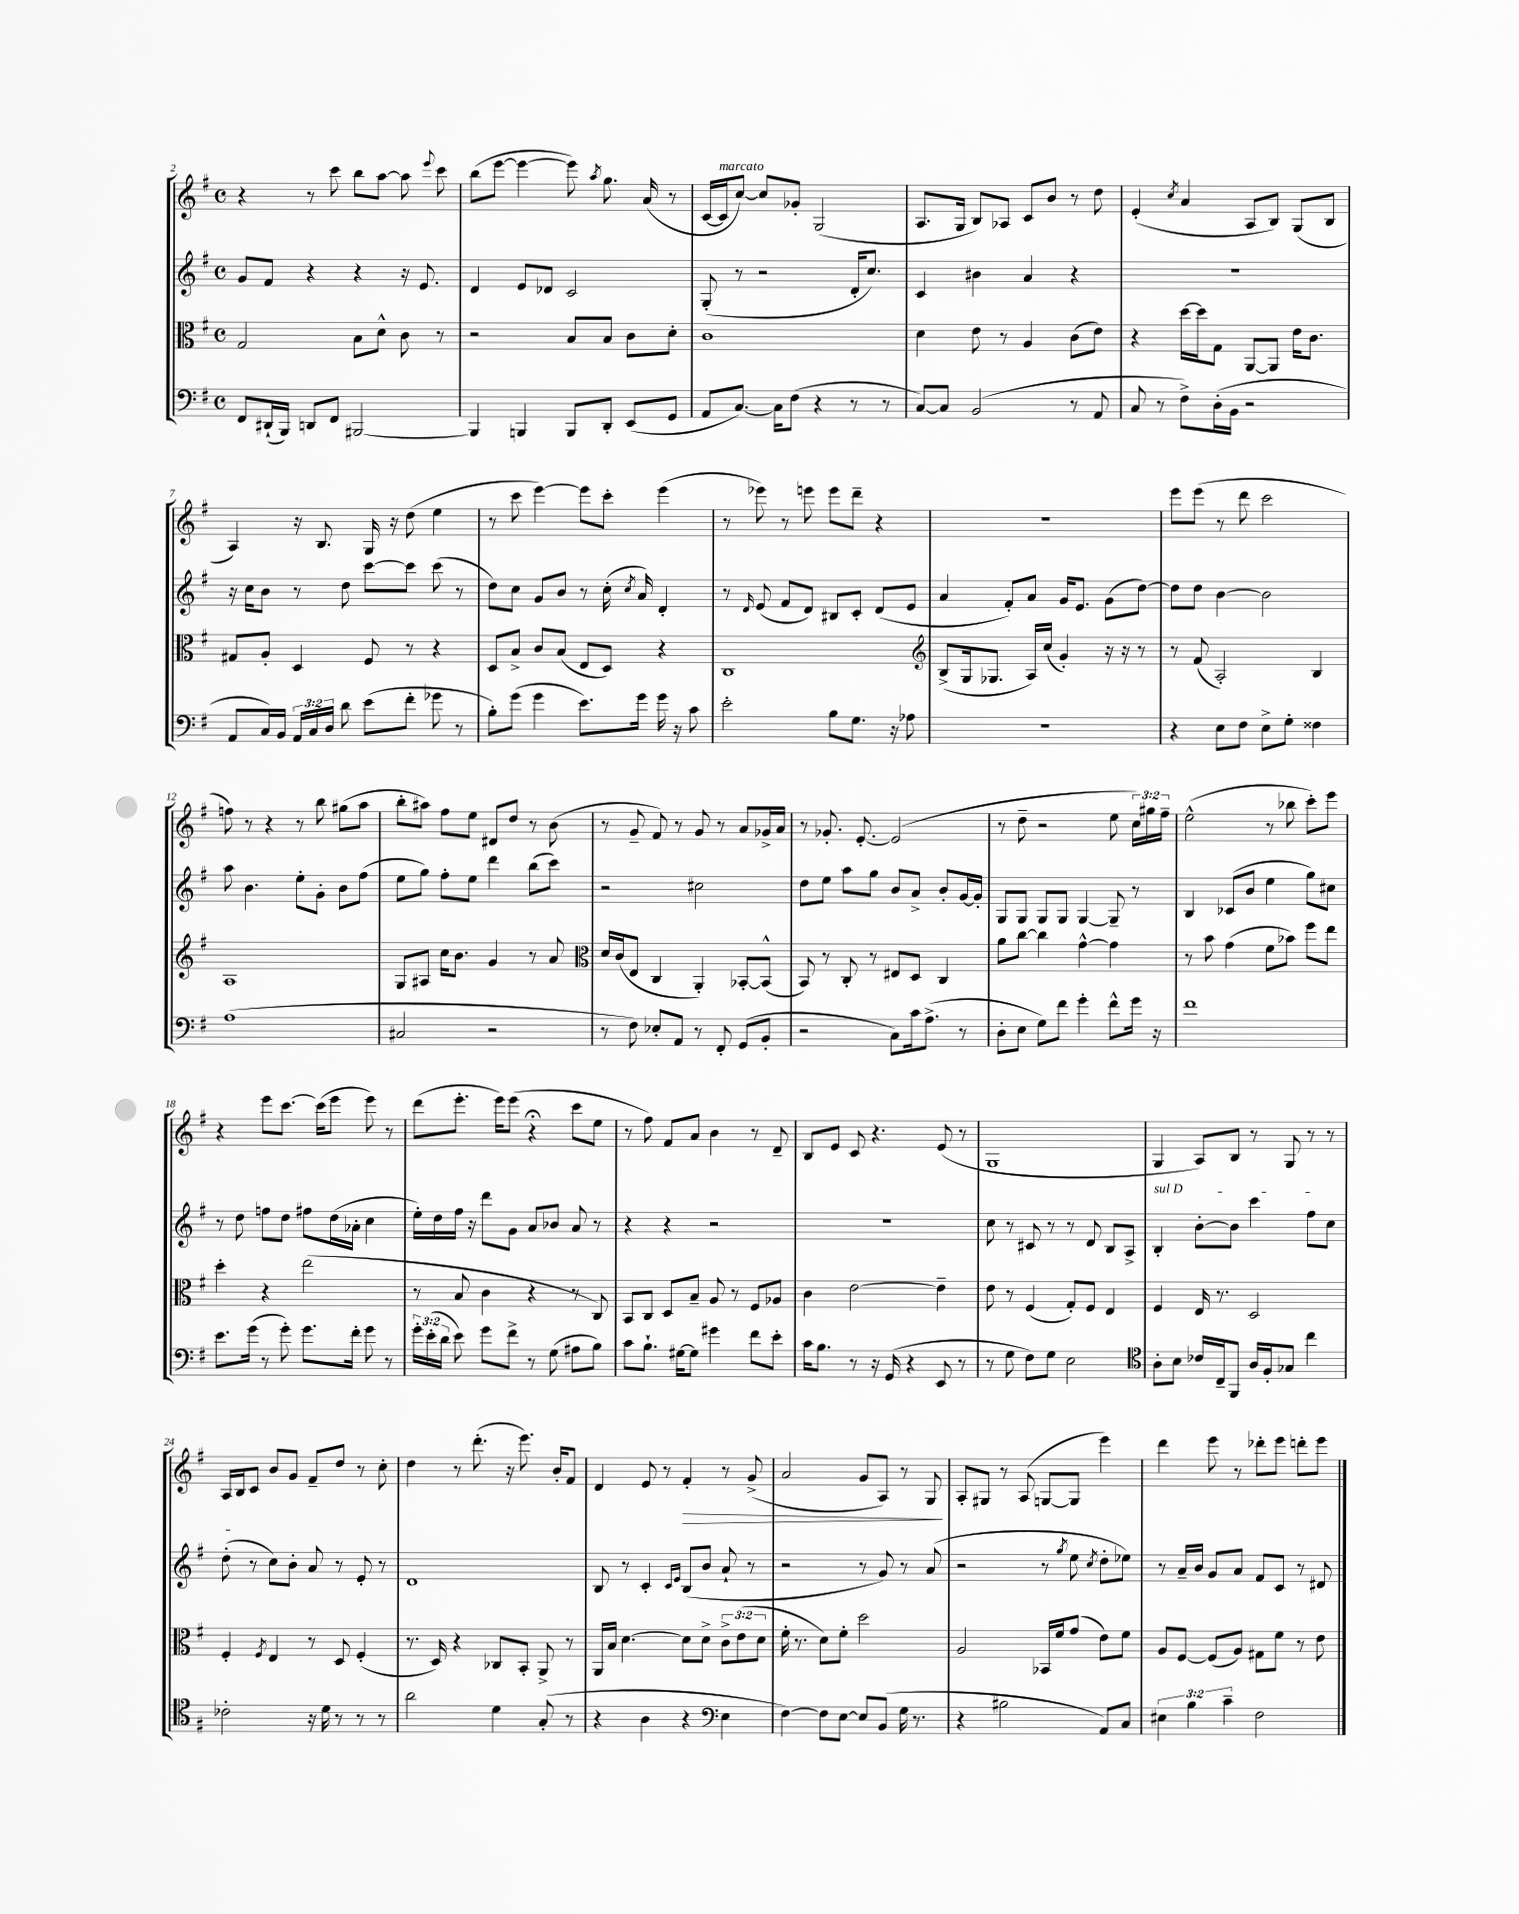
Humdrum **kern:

**kern	**kern	**kern	**kern	**dynam
*part4	*part3	*part2	*part1	*part1
*staff4	*staff3	*staff2	*staff1	*staff1
*clefF4	*clefC3	*clefG2	*clefG2	*
*k[f#]	*k[f#]	*k[f#]	*k[f#]	*
*M4/4	*M4/4	*M4/4	*M4/4	*
*met(c)	*met(c)	*met(c)	*met(c)	*
=2	=2	=2	=2	=2
8FF#/L	2G/	8g/L	4r	.
(16DD#X`/L	.	8f#/J	.	.
16BBB/JJ)	.	.	.	.
8DDn/L	.	4r	8r	.
8FF#/J	.	.	8ccc\	.
[2BBB#X/	8B\L	4r	8bb\L	.
.	8d^^\J	.	[8aa\J	.
.	8c\	16r	8aa\]	.
.	.	8.e/	.	.
.	.	.	8qqeee/	.
.	8r	.	8ccc\	.
=3	=3	=3	=3	=3
4BBB#/]	2r	4d/	(8bb\L	.
.	.	.	[8eee\J	.
4BBBn/	.	8e/L	4eee\_	.
.	.	8d-X/J	.	.
8BBB/L	8B/L	2c/	8eee\])	.
.	.	.	8qaa/	.
8DD'/J	8B/J	.	8.gg\	.
(8EE/L	8c\L	.	.	.
.	.	.	(16a/	.
8GG/J	8d'\J	.	8r	.
=4	=4	=4	=4	=4
8AA/L	1c	(8G'/	[16c/LL	.
!	!	!	!LO:TX:a:i:t=marcato	!
.	.	.	16c/J]	.
[8.C/J)	.	8r	[8cc/J)	.
.	.	2r	8cc/L]	.
16C\KL]	.	.	.	.
(8F#\J	.	.	8g-X'/J	.
4r	.	.	(2G/	.
8r	.	16d'/KL	.	.
.	.	8.cc/J)	.	.
8r	.	.	.	.
=5	=5	=5	=5	=5
[8C/L)	4d\	4c/	8.A/L	.
8C/J]	.	.	.	.
.	.	.	16G/Jk	.
(2BB/	8e\	4b#X\	8B/L)	.
.	8r	.	8A-X/J	.
.	4A/	4a/	8c/L	.
.	.	.	8b/J	.
8r	(8c\L	4r	8r	.
8AA/	8e\J)	.	8dd\	.
=6	=6	=6	=6	=6
8C/	4r	1r	(4e'/	.
8r	.	.	.	.
.	.	.	8qcc/	.
8F#^\L)	[16dd\LL	.	4a/	.
.	16dd\J]	.	.	.
(16D'\L	8G\J	.	.	.
16BB\JJ	.	.	.	.
2r	[8AA/L	.	8A/L	.
.	8AA/J]	.	8B/J)	.
.	16e\KL	.	(8G/L	.
.	8.c\J	.	.	.
.	.	.	8B/J	.
!!LO:LB:g=z
=7	=7	=7	=7	=7
8AA/L	8G#X/L	16r	4A/)	.
.	.	16cc\KL	.	.
16C/L)	8A'/J	8b\J	.	.
16BB/JJ	.	.	.	.
24AA/LL	4D/	8r	16r	.
24C/	.	.	.	.
.	.	.	8.B/	.
24D/JJ	.	.	.	.
8d\	.	8dd\	.	.
(8e\L	8F#/	[8ccc\L	16G/	.
.	.	.	16r	.
8f#'\J	8r	8ccc\J]	(8dd\	.
8g-X\	4r	(8ccc\	4ee\	.
8r	.	8r	.	.
=8	=8	=8	=8	=8
8B'\L)	8D/L	8dd\L)	8r	.
(8g\J	8B^/J	8cc\J	8ccc\	.
4g\	8c/L	8g/L	[4eee\)	.
.	(8B/J	8b/J	.	.
8.e\L)	8E/L	8r	8eee\L]	.
.	8D/J)	(16cc'\	8ccc'\J	.
.	.	8qcc/	.	.
16g\Jk	.	16a/)	.	.
16g\	4r	4d'/	(4eee\	.
16r	.	.	.	.
8c\	.	.	.	.
=9	=9	=9	=9	=9
2e'\	1C	8r	8r	.
.	.	16qqd/	.	.
.	.	(8e/	8eee-X\)	.
.	.	8f#/L	8r	.
.	.	8d/J)	8eeen\	.
8B\L	.	8B#X/L	8eee\L	.
8.G\J	.	8c'/J	8ddd~\J	.
.	.	(8d/L	4r	.
16r	.	.	.	.
8A-X\	.	8e/J	.	.
=10	=10	=10	=10	=10
*	*clefG2	*	*	*
1r	(8B^/L	4a/	1r	.
.	16G/k	.	.	.
.	8.G-X/J	.	.	.
.	.	8f#'/L)	.	.
.	16A/LL)	8a/J	.	.
.	(16cc/JJ	.	.	.
.	4g'/)	16g/KL	.	.
.	.	8.e/J	.	.
.	16r	(8g\L	.	.
.	16r	.	.	.
.	8r	[8dd\J)	.	.
=11	=11	=11	=11	=11
4r	8r	8dd\L]	8eee\L	.
.	(8f#/	8dd\J	(8eee\J	.
8E\L	2A'/)	[4b\	8r	.
8F#\J	.	.	8ddd\	.
8E^\L	.	2b\]	2ccc\	.
8G'\J	.	.	.	.
4F##X\	4B/	.	.	.
!!LO:LB:g=z
=12	=12	=12	=12	=12
(1A	1A	8aa\	8ffn\)	.
.	.	4.b\	8r	.
.	.	.	4r	.
.	.	8ee'\L	8r	.
.	.	8g'\J	8bb\	.
.	.	8b\L	(8gg#X\L	.
.	.	(8ff#\J	8aa\J	.
=13	=13	=13	=13	=13
2C#X/	8G/L	8ee\L	8bb'\L	.
.	8A#X/J	8gg\J)	8aa#X\J)	.
.	16cc\KL	8ff#'\L	8ff#\L	.
.	8.b\J	.	.	.
.	.	8ee\J	8ee\J	.
2r	4g/	4ddd\	8d#X/L	.
.	.	.	8dd/J	.
.	8r	(8bb\L	8r	.
.	8a/	8ccc\J)	(8b\	.
=14	=14	=14	=14	=14
*	*clefC3	*	*	*
8r	16d/LL	2r	8r	.
.	(16c/J	.	.	.
8F#\)	8E/J	.	8g~/	.
8E-X'/L	4C/	.	8f#/)	.
8AA/J	.	.	8r	.
8r	4AA'/)	2cc#X\	8g/	.
8FF#'/	.	.	8r	.
(8GG/L	[8BB-X'/L	.	8a/L	.
8BB'/J	(8BB-^^/J]	.	16g-X^/L	.
.	.	.	16a/JJ	.
=15	=15	=15	=15	=15
2r	8BB/)	8dd\L	8r	.
.	8r	8ee\J	8.g-X'/	.
.	8C'/	8aa\L	.	.
.	.	.	[8.e'/	.
.	8r	8gg\J	.	.
8C\L)	8E#X/L	8b/L	(2e/]	.
16c\k	8D/J	8a^/J	.	.
(8.A^\J	.	.	.	.
.	4C/	8b'/L	.	.
8r	.	[16g/L	.	.
.	.	16g'/JJ]	.	.
=16	=16	=16	=16	=16
8D'\L	8a\L	8G/L	8r	.
8E\J	[8cc\J	8G/J	8dd~\	.
8G\L)	4cc\]	8G/L	2r	.
8f#\J	.	8G/J	.	.
4g'\	[4g^^\	[4G/	.	.
8f#^^\L	4g\]	8G~/]	8ee\	.
16g\Jk	.	8r	24cc\LL)	.
.	.	.	24gg#X\	.
16r	.	.	.	.
.	.	.	24ff#~\JJ	.
=17	=17	=17	=17	=17
1f#	8r	4B/	(2ee^^\	.
.	8b\	.	.	.
.	(4g\	(8c-X/L	.	.
.	.	8b/J	.	.
.	8f#\L	4ee\	8r	.
.	8b-X\J)	.	8bb-X\	.
.	8ff#\L	8gg\L)	8ccc'\L)	.
.	8ee\J	8cc#X\J	8eee\J	.
!!LO:LB:g=z
=18	=18	=18	=18	=18
8.e\L	4dd'\	8r	4r	.
.	.	8dd\	.	.
(16g\Jk	.	.	.	.
8r	4r	8ffn\L	8eee\L	.
8g'\)	.	8dd\J	[8.ccc\J	.
8.g\L	(2ee\	8ff#X\L	.	.
.	.	.	(16ccc\KL]	.
.	.	(16dd\L	8eee\J	.
16f#'\Jk	.	16a-X'\JJ	.	.
8g\	.	4cc\	8eee\)	.
8r	.	.	8r	.
=19	=19	=19	=19	=19
24g'\LL	8r	16ee'\LL)	(8ddd\L	.
(24e'\	.	.	.	.
.	.	16dd\	.	.
24d\JJ	.	.	.	.
8e\)	8B/	16ff#\JJ	8.eee'\J	.
.	.	16r	.	.
8g\L	4c\	8ddd\L	.	.
.	.	.	16eee\KL)	.
8f#^\J	.	8g\J	(8eee\J	.
8r	4r	8a/L	4r;<	.
(8G\	.	8b-X/J	.	.
8A#X\L	8r	8a/	8ccc\L	.
8B\J)	8C/)	8r	8ee\J	.
=20	=20	=20	=20	=20
8c\L	8BB/L	4r	8r	.
8.B`\J	8C/J	.	8ff#\)	.
.	8D/L	4r	8f#/L	.
[16G#X\KL	.	.	.	.
8G#\J]	8B~/J	.	8a/J	.
4g#X\	8A/	2r	4b\	.
.	8r	.	.	.
8f#\L	8F#/L	.	8r	.
8e'\J	8A-X/J	.	8d~/	.
=21	=21	=21	=21	=21
16c\KL	4c\	1r	8B/L	.
8.B\J	.	.	.	.
.	.	.	8e/J	.
8r	[2e\	.	8c/	.
16r	.	.	4.r	.
(16GG/	.	.	.	.
4r	.	.	.	.
8EE/	4e~\]	.	(8e/	.
8r	.	.	8r	.
=22	=22	=22	=22	=22
8r	8e\	8cc\	1G	.
8G\	8r	8r	.	.
8F#\L)	(4F#/	8c#X/	.	.
8G\J	.	8r	.	.
2E\	8G'/L)	8r	.	.
.	8F#/J	8d/	.	.
.	4E/	8B/L	.	.
.	.	8A^/J	.	.
=23	=23	=23	=23	=23
*clefC4	*	*	*	*
!	!	!LO:TX:a:i:t=sul D	!	!
8A'\L	4F#/	4B'/	4G/	.
8B\J	.	.	.	.
16c-X/LL	16E/	[8b'\L	8A/L)	.
16C~/J	8.r	.	.	.
8FF#/J	.	8b\J]	8B/J	.
16A/LL	2D/	4ccc\	8r	.
16F#'/J	.	.	.	.
8G-X/J	.	.	8G/	.
4cc\	.	8ff#\L	8r	.
.	.	8cc\J	8r	.
!!LO:LB:g=z
=24	=24	=24	=24	=24
2c-X'\	4F#'/	(8dd'\	16A/LL	.
.	.	.	16B/J	.
.	.	8r	8c/J	.
.	8qF#/	.	.	.
.	4E/	8cc\L)	8b/L	.
.	.	8b'\J	8g/J	.
16r	8r	8a/	8f#~/L	.
16d\	.	.	.	.
8r	8D/	8r	8dd/J	.
8r	(4F#'/	8e'/	8r	.
8r	.	8r	8cc'\	.
=25	=25	=25	=25	=25
2a\	8.r	1d	4dd\	.
.	16D/)	.	.	.
.	4r	.	8r	.
.	.	.	(8.ddd'\	.
4d\	8C-X/L	.	.	.
.	.	.	16r	.
.	8BB'/J	.	8.eee\)	.
(8G'/	8AA^/	.	.	.
.	.	.	16b'/KL	.
8r	8r	.	8f#/J	.
=26	=26	=26	=26	=26
4r	16AA/LL	8B/	4d/	.
.	16B/JJ	.	.	.
.	[4.d\	8r	.	.
4A\	.	4c'/	8e/	.
.	.	.	8r	.
.	.	16qqc/LL	.	.
.	.	16qqe/JJ	.	.
!	!	!	!	!LO:HP:b
4r	8d\L]	(8B/L	4f#'/	>
.	8d^\J	8b/J	.	.
*clefF4	*	*	*	*
4E\	12c^\L	8a`/	8r	.
.	(12e\	.	.	.
.	.	8r	(8g^/	.
.	12d\J	.	.	.
=27	=27	=27	=27	=27
[4F#\)	16f#'\	2r	2a/	.
.	8.r	.	.	.
8F#\L]	8d\L)	.	.	.
[8E\J	8f#'\J	.	.	.
8E/L]	2dd\	8r	8g/L	.
(8BB/J	.	8g/)	8A/J)	.
16G\	.	8r	8r	.
8.r	.	.	.	.
.	.	(8a/	8G/	.
.	.	.	.	]
=28	=28	=28	=28	=28
4r	2A/	2r	8A'/L	.
.	.	.	8G#X/J	.
2B#X\	.	.	8r	.
.	.	.	(8A/	.
.	16BB-X/LL	8r	[8Gn/L	.
.	16f#/J	.	.	.
.	.	8qgg/	.	.
.	(8g/J	8ee\	8G/J]	.
.	.	8qcc/	.	.
8AA/L)	8e\L)	8dd'\L	4eee\)	.
8C/J	8f#\J	8ee-X\J)	.	.
=29	=29	=29	=29	=29
6E#X\	8A/L	8r	4ddd\	.
.	[8F#/J	16a~/LL	.	.
6B\	.	.	.	.
.	.	16b/JJ	.	.
.	(8F#/L]	8g/L	8eee\	.
6c~\	.	.	.	.
.	8A/J)	8a/J	8r	.
2F#\	8G#X\L	8f#/L	8ddd-X'\L	.
.	8f#\J	8c/J	8eee\J	.
.	8r	8r	8dddn'\L	.
.	8e\	8d#X/	8eee\J	.
==	==	==	==	==
*-	*-	*-	*-	*-
